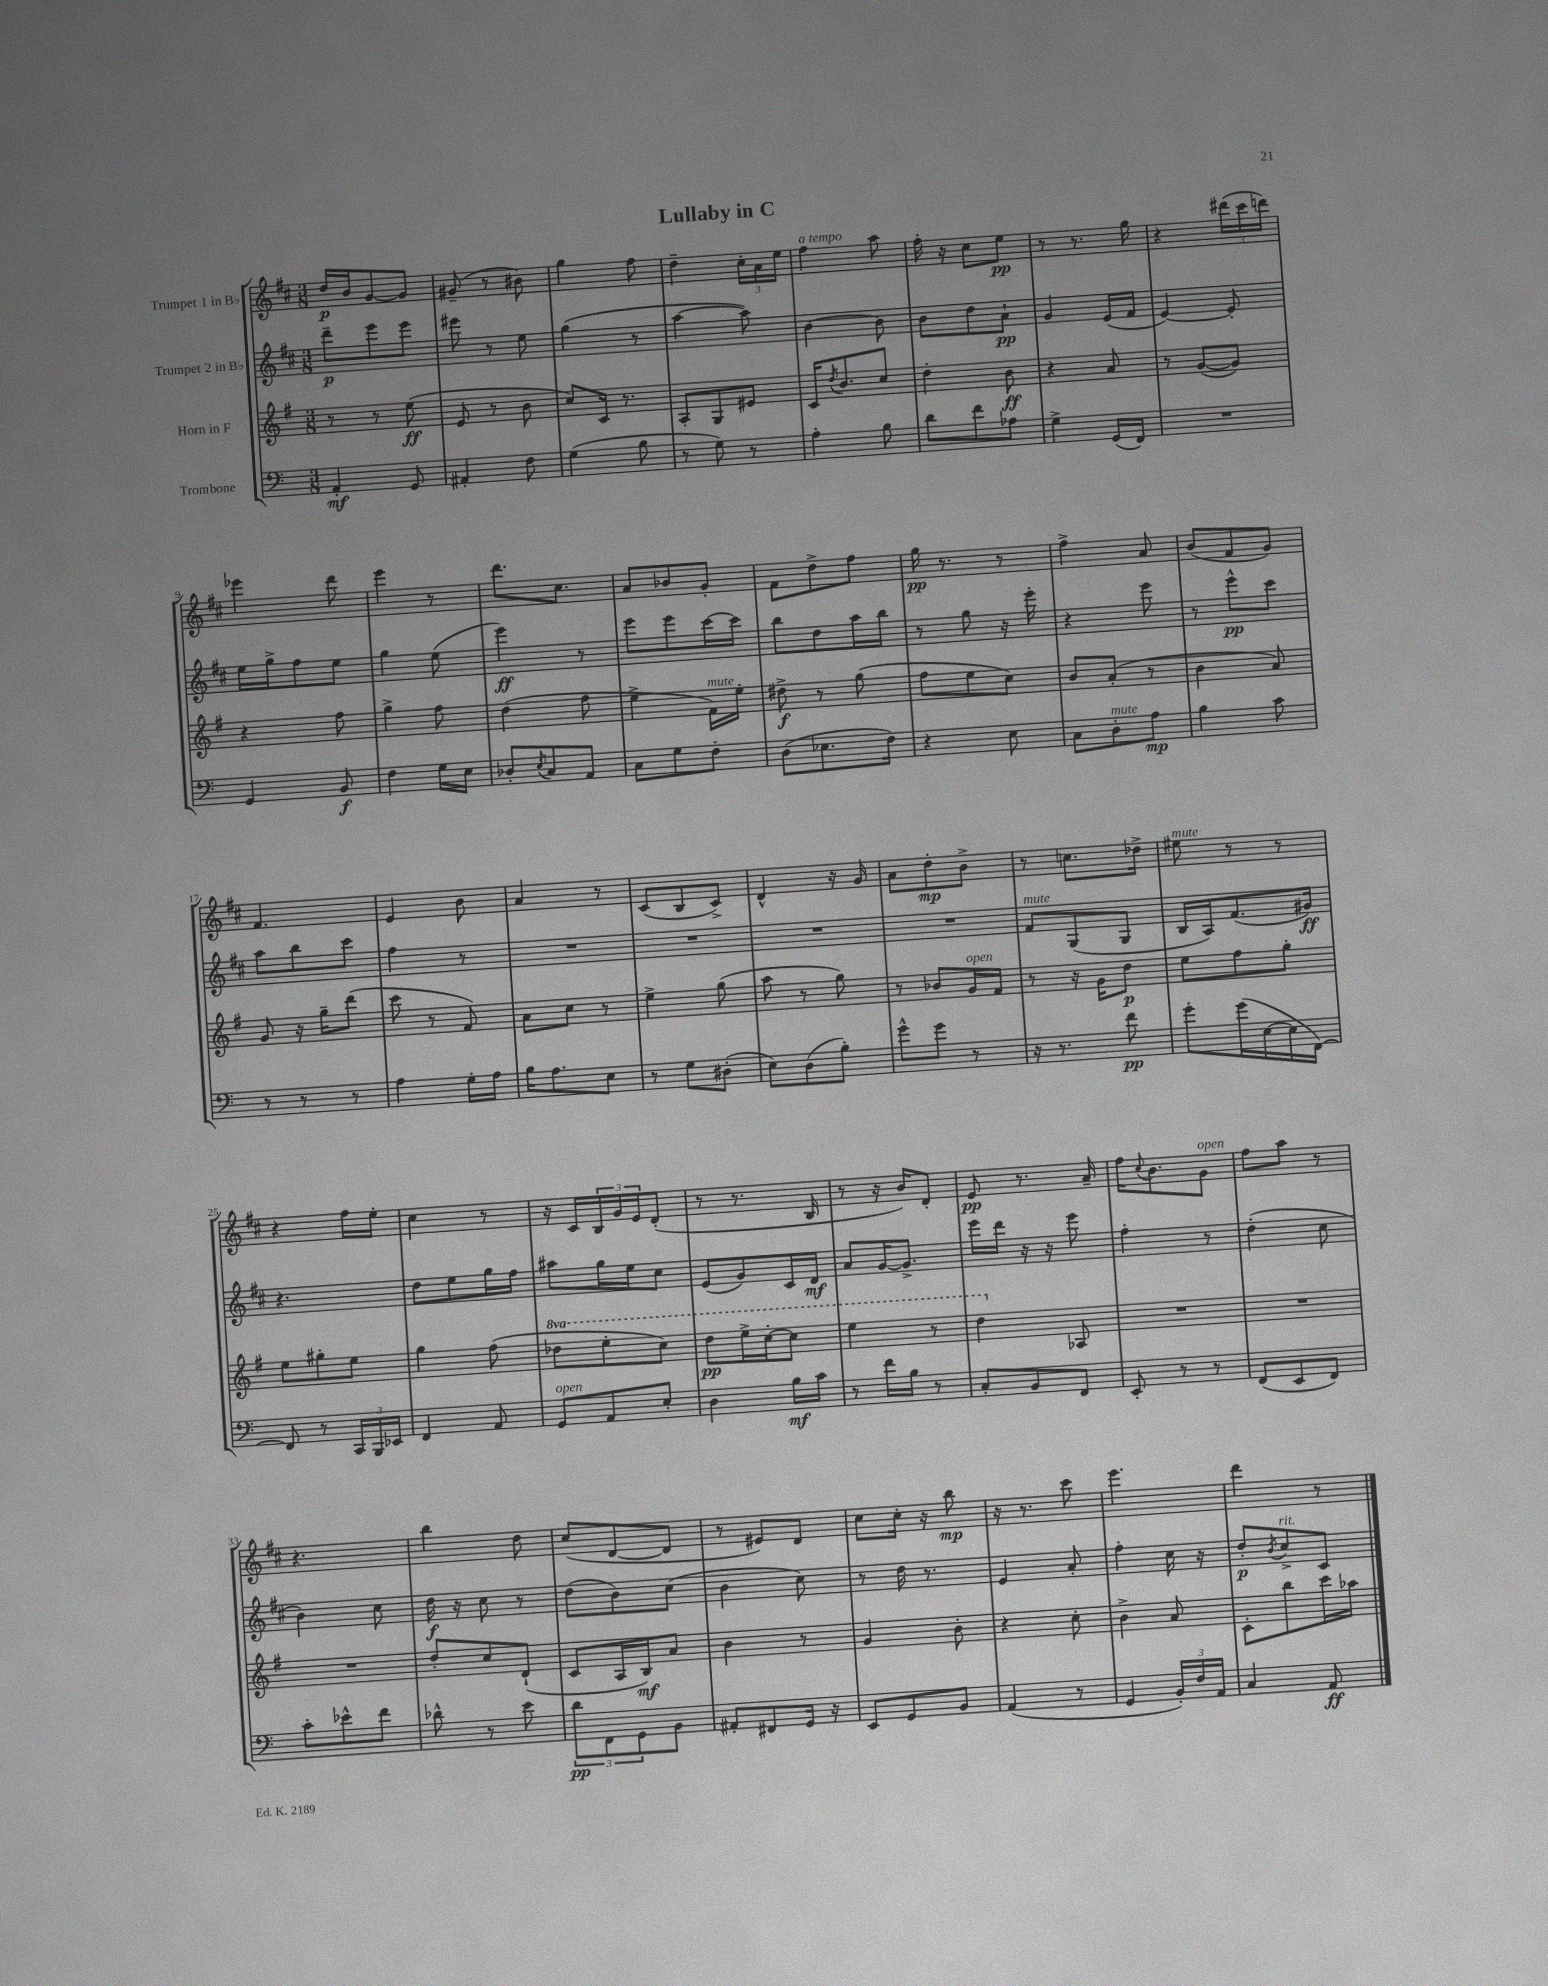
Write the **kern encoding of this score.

**kern	**kern	**kern	**kern
*staff4	*staff3	*staff2	*staff1
*clefF4	*clefG2	*clefG2	*clefG2
*k[]	*k[f#]	*k[f#c#]	*k[f#c#]
*M3/8	*M3/8	*M3/8	*M3/8
4AA'/	8r	8ddd~\L	16dd/LL
.	.	.	16b/J
.	8r	8eee\	[8g/
8GG/	(8ee\	8eee\J	8g/]J
=	=	=	=
4AA#'/	8e/	8eee#\	(8g#~/
.	8r	8r	8r
8F\	8b\	8ee\	8b#\)
=	=	=	=
(4G\	8cc/L)	(4gg\	4gg\
.	16c/Jk	.	.
.	8.r	.	.
8B\	.	8r	8ff#\
=	=	=	=
8r	8A'/L	[4aa\	4dd~\
8G\)	8G/	.	.
8r	8e#/J	8aa\])	24cc#'\LL
.	.	.	24a\
.	.	.	24ee\JJ
=	=	=	=
4A'\	16c/LK	[4b\	4ff#\
.	8qdd/	.	.
.	8.b/	.	.
8B\	8cc/J	8b\]	8aa\
=	=	=	=
8d\L	4dd'\	8b\L	16ff#'\
.	.	.	16r
8f\	.	8dd\	8cc#\L
8A-\J	8b\	8a`\J	8ee\J
=	=	=	=
4G^\	4r	4g/	8r
.	.	.	8.r
(16GG/LL	8a/	(16e/LL	.
16FF/JJ)	.	16f#/JJ	16gg\
=	=	=	=
4.r	8r	[4e/)	4r
.	([8g/L	.	.
.	8g/]J)	8e'/]	(24ddd#\LL
.	.	.	24ccc#\
.	.	.	24ddd\JJ)
=	=	=	=
4GG/	4r	16ee\LL	4eee-\
.	.	16gg^\J	.
.	.	8ff#\	.
8BB/	8ff#\	8ee\J	8ddd\
=	=	=	=
4F\	4gg^\	4gg\	4eee\
16G\LL	8ff#\	(8ee\	8r
16E\JJ	.	.	.
=	=	=	=
8D-'/L	(4dd\	4eee\)	8.ddd\L
8qE/	.	.	.
8C/	.	.	.
.	.	.	8.cc#\J
8AA/J	8ff#\	8r	.
=	=	=	=
8C\L	4ee^\	8eee\L	8a/L
8G\	.	8eee\	8b-/
8F'\J	16f#\LL)	[16ccc#\L	8g'/J
.	16ee'\JJ	16ccc#\]JJ	.
=	=	=	=
(8D\L	8dd#^\	8bb\L	8f#\L
8.E-\	8r	8dd\	8dd^\
.	(8gg\	16aa\L	8ff#\J
16F\Jk)	.	16bb\JJ	.
=	=	=	=
4r	8ff#\L	8r	16gg\
.	.	.	8.r
.	8ee\	8gg\	.
8E\	8cc\J)	16r	8r
.	.	16eee'\	.
=	=	=	=
8C\L	8b/L	4r	4ff#^\
8D'\	(8a'/J	.	.
8A\J	8r	8eee\	8a/
=	=	=	=
4B\	4b\	8r	(8b/L
.	.	8eee^^\L	8f#/
8c\	8a/)	8ccc#\J	8g/J)
=	=	=	=
8r	8g/	8aa\L	4.f#/
8r	16r	8bb\	.
.	16gg~\LK	.	.
8r	(8ddd\J	8ccc#\J	.
=	=	=	=
4A\	8ccc\	4ff#\	4e/
.	8r	.	.
16G'\LL	8f#/)	8r	8b\
16A\JJ	.	.	.
=	=	=	=
16B\LK	8a\L	4.r	4a/
8.A\	.	.	.
.	8cc\J	.	.
8E\J	8r	.	8r
=	=	=	=
8r	4ee^\	4.r	(8c#/L
8G\L	.	.	8B/
(8D#'\J	(8gg\	.	8c#^/J)
=	=	=	=
8E\L)	8aa\	4.r	4d^^/
(8D\	8r	.	.
8B'\J)	8gg\)	.	16r
.	.	.	16g/
=	=	=	=
8g^^\L	8r	4.r	8a\L
8g\J	8b-/L	.	8dd'\
8r	16g/L	.	8b^\J
.	16f#/JJ	.	.
=	=	=	=
16r	8r	8f#/L	8r
8.r	.	.	.
.	16r	(8G/	8.cc\L
.	16g\LK	.	.
8f\	8dd\J	8G/J	.
.	.	.	16dd-^\Jk
=	=	=	=
8g'\L	8ee\L	16B/LL	8ee#\
.	.	16A/J)	.
(16g\L	8ff#\	(8.f#/	8r
[16E\	.	.	.
16E\]	8gg'\J	.	8r
[16FF\JJ)	.	16g#/Jk)	.
=	=	=	=
8FF/]	8ee\L	4.r	4r
8r	8gg#'\	.	.
24CC/LL	8ee\J	.	16ff#\LL
24BBB/	.	.	.
.	.	.	16ee'\JJ
24EE-/JJ	.	.	.
=	=	=	=
4FF/	4gg\	8dd\L	4cc#\
.	.	8ee\	.
8AA/	(8ff#\	16gg\L	8r
.	.	16ff#\JJ	.
=	=	=	=
8GG/L	8ddd-\L	8aa#\L	16r
.	.	.	16c#/LL
8AA/	8eee'\	16gg\L	24B/
.	.	.	24g/
.	.	16ee\J	.
.	.	.	24e/J
8E'/J	8ccc\J)	8cc#\J	(8d'/J
=	=	=	=
4D\	8ddd\L	(8e/L	8r
.	16eee^\L	8g/)	8.r
.	[16ccc'\J	.	.
16B\LL	8ccc\]J	16c#/L	.
16c\JJ	.	16d/JJ	16B/
=	=	=	=
8r	4eee\	8a/L	8r
16f\LL	.	[16g/K	16r
16B\JJ	.	8.g^/]J	16b/LK)
8r	8r	.	8d'/J
=	=	=	=
8C'/L	4ddd\	16eee\LL	8e/
.	.	16ddd\JJ	.
8BB/	.	16r	8.r
.	.	16r	.
8FF/J	8A-/	8eee\	.
.	.	.	16a~/
=	=	=	=
8EE'/	4.r	4ff#'\	16ff#\LK
.	.	.	8qqcc#/
.	.	.	8.b\
8r	.	.	.
8r	.	8r	8g\J
=	=	=	=
(8FF/L	4.r	(4dd'\	8ff#\L
8EE/	.	.	8aa\J
8FF/J)	.	8cc#\	8r
=	=	=	=
8c'\L	4.r	4b\)	4.r
8e-^^\	.	.	.
8f\J	.	8cc#\	.
=	=	=	=
8d-^^\	8dd'/L	16dd\	4bb\
.	.	16r	.
8r	8cc/	8cc#\	.
8e\	(8d`/J	8r	8dd\
=	=	=	=
12d\L	8c/L	(8dd\L	(8cc#/L
12FF\	.	.	.
.	16A/L	8b\)	[8d/
12GG\	.	.	.
.	16B/J)	.	.
8BB\J	8a/J	(8cc#\J	8d/]J
=	=	=	=
8AA#'/L	4b\	4b\	8r
8FF#/	.	.	8e#/L)
16GG/Jk	8r	8cc#\)	8d/J
16r	.	.	.
=	=	=	=
8EE/L	4g/	8r	8cc#\L
8GG/	.	16dd\	16cc#'\Jk
.	.	8.r	16r
8BB/J	8b'\	.	8bb\
=	=	=	=
(4AA/	4r	4e/	16r
.	.	.	8.r
8r	8cc'\	8a'/	8ccc#\
=	=	=	=
4GG/	4b^\	4ff#'\	4.eee\
24BB'/LL)	8a/	16cc#\	.
24F/	.	.	.
.	.	16r	.
24AA/JJ	.	.	.
=	=	=	=
4C/	8c'\L	8dd'/L	4ddd\
.	.	8qb/	.
.	8bb\	8cc#^/	.
8AA/	16ccc\L	8c#/J	8r
.	16aa-\JJ	.	.
==	==	==	==
*-	*-	*-	*-
